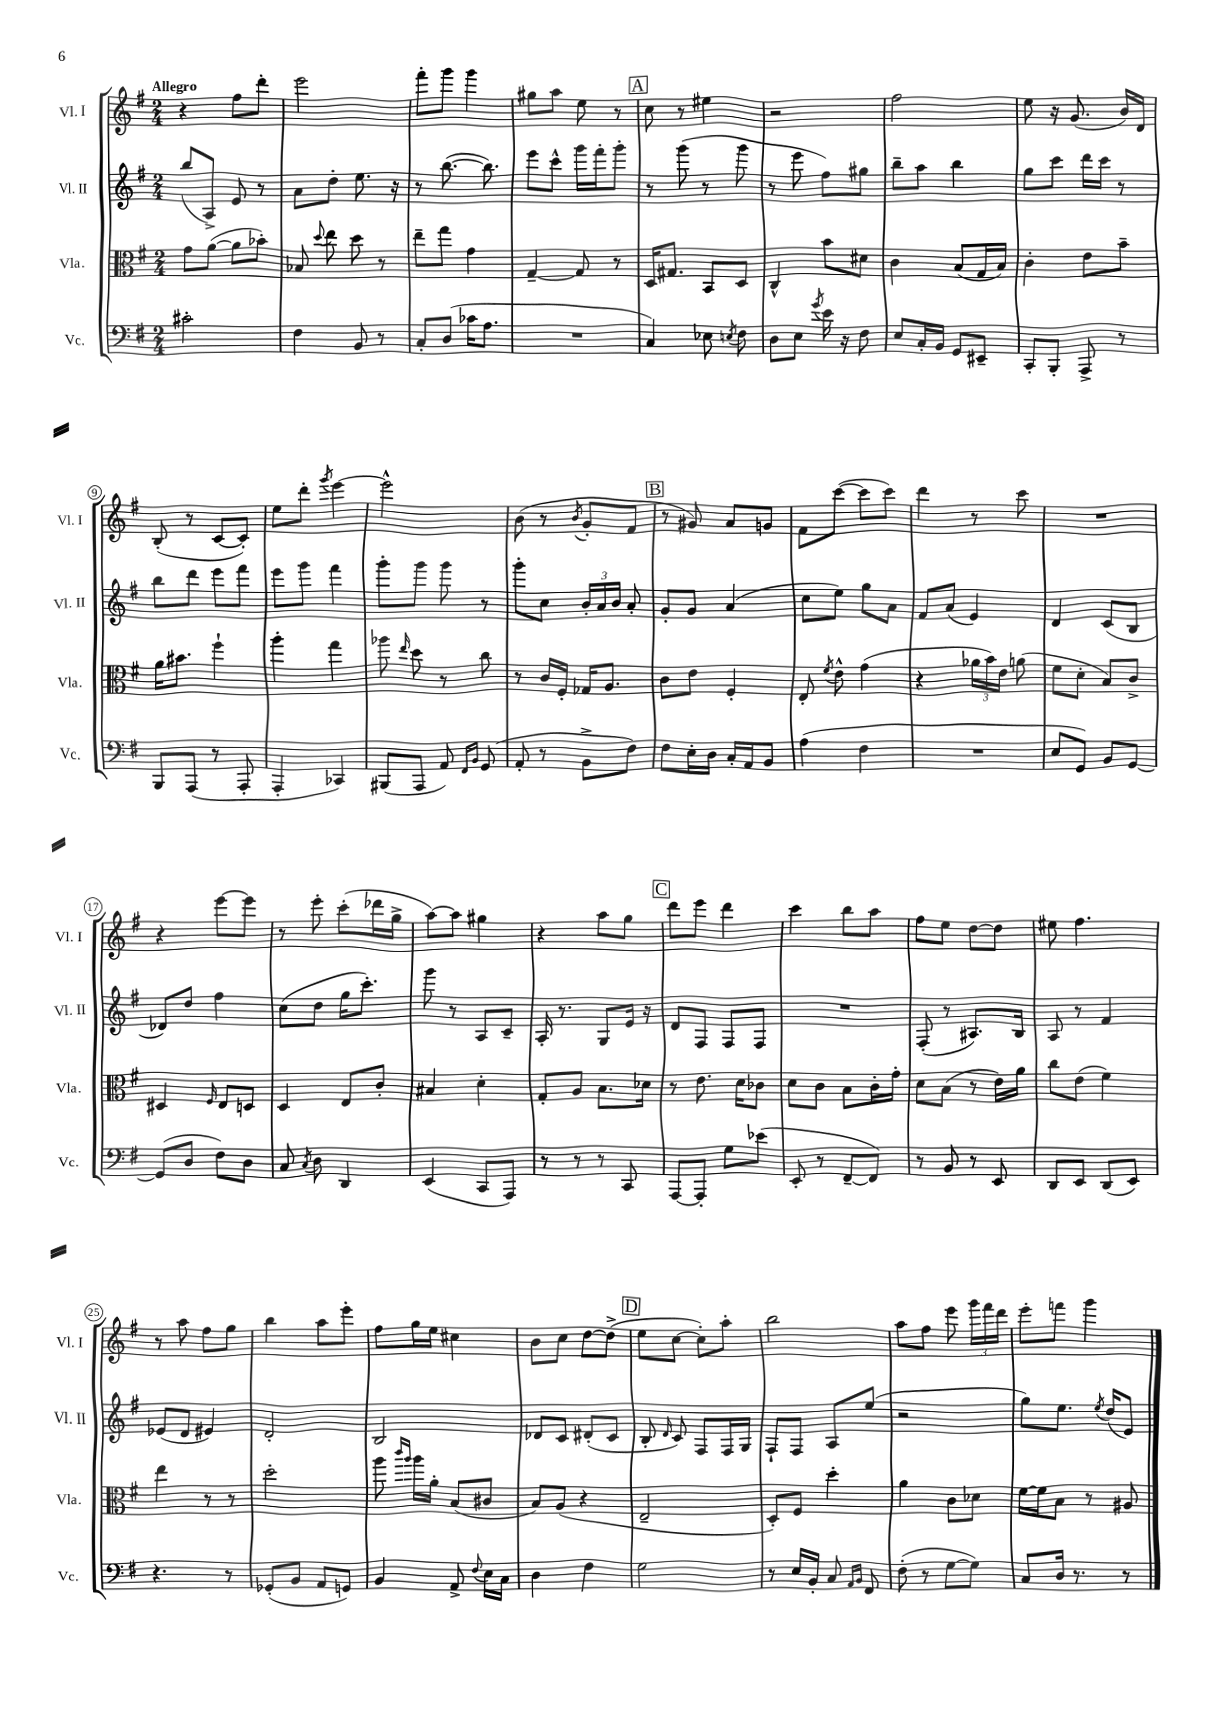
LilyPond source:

<<
\new StaffGroup <<
\new Staff = "s0" \with { instrumentName = "Vl. I" shortInstrumentName = "Vl. I" } {
    \clef treble \key g \major \numericTimeSignature \time 2/4 \tempo "Allegro"
    \autoBeamOff r4 fis''8[ d'''8]-. |
    e'''2 |
    fis'''8[-. g'''8] g'''4 |
    gis''8[ a''8] e''8 r8 |
    \mark \markup { \box "A" } c''8 r8 eis''4 |
    r2 |
    fis''2 |
    e''8 r16 g'8.( b'16[) d'16] |
    b8-.( r8 c'8[~ c'8]-.) |
    e''8[ d'''8]-. \acciaccatura { g'''8 } e'''4~ |
    e'''2-^ |
    b'8( r8 \acciaccatura { b'8 } g'8[-. fis'8] |
    \mark \markup { \box "B" } r8 gis'8) a'8[ g'8] |
    fis'8[ c'''8]~( c'''8[ c'''8]) |
    d'''4 r8 c'''8 |
    R2 |
    r4 e'''8[~ e'''8] |
    r8 e'''8-. c'''8[-.( des'''16 g''16]-> |
    a''8[~) a''8] gis''4 |
    r4 a''8[ g''8] |
    \mark \markup { \box "C" } d'''8[ e'''8] d'''4 |
    c'''4 b''8[ a''8] |
    fis''8[ e''8] d''8[~ d''8] |
    eis''8 fis''4. |
    r8 a''8 fis''8[ g''8] |
    b''4 a''8[ e'''8]-. |
    fis''8[ g''16 e''16] cis''4 |
    b'8[ c''8] d''8[~ d''8]->( |
    \mark \markup { \box "D" } e''8[ c''8]~ c''8[-.) a''8]-. |
    b''2 |
    a''8[ fis''8] e'''8 \tuplet 3/2 { g'''16[ fis'''16 d'''16] } |
    e'''8[-. f'''8] g'''4 \bar "|." |
}
\new Staff = "s1" \with { instrumentName = "Vl. II" shortInstrumentName = "Vl. II" } {
    \clef treble \key g \major \numericTimeSignature \time 2/4
    \autoBeamOff b''8[( a8]->) e'8 r8 |
    a'8[ d''8]-. e''8. r16 |
    r8 b''8.~( b''8.) |
    e'''8[ c'''8]-^ g'''16[ fis'''16-. g'''8]-. |
    \mark \markup { \box "A" } r8 g'''8( r8 g'''8 |
    r8 e'''8 fis''8[) gis''8] |
    b''8[-- a''8] b''4 |
    g''8[ c'''8] d'''16[ c'''16] r8 |
    b''8[ d'''8] e'''8[ fis'''8] |
    e'''8[ g'''8] fis'''4 |
    g'''8[-. g'''8] g'''8 r8 |
    g'''8[-. c''8] \tuplet 3/2 { b'16[-. a'16 b'16] } a'8-. |
    \mark \markup { \box "B" } g'8[-. g'8] a'4( |
    c''8[ e''8]) g''8[ a'8] |
    fis'8[ a'8]( e'4) |
    d'4 c'8[( b8] |
    des'8[) d''8] fis''4 |
    c''8[( d''8] g''16[ c'''8.]-.) |
    g'''8 r8 a8[ c'8]-- |
    a16-. r8. g8[ e'16] r16 |
    \mark \markup { \box "C" } d'8[ fis8] fis8[ fis8] |
    R2 |
    fis8-.( r8 ais8.[) b16] |
    a8 r8 fis'4 |
    ees'8[( d'8] eis'4) |
    d'2-. |
    b2 |
    des'8[ c'8] dis'8[-.( c'8] |
    \mark \markup { \box "D" } b8-. \grace { d'16 } c'8) fis8[ fis16 g16] |
    fis8[-! fis8] a8[ e''8]( |
    r2 |
    g''8[) e''8.] \acciaccatura { e''8 } d''16[( e'8]) \bar "|." |
}
\new Staff = "s2" \with { instrumentName = "Vla." shortInstrumentName = "Vla." } {
    \clef alto \key g \major \numericTimeSignature \time 2/4
    \autoBeamOff g'8[ a'8]~( a'8[ bes'8]-.) |
    bes8 \appoggiatura { d''8 } e''8 d''8 r8 |
    e''8[-- g''8] g'4 |
    g4~-- g8 r8 |
    \mark \markup { \box "A" } d16[ gis8.] b,8[ d8] |
    c4-^ b'8[ dis'8] |
    c'4 b8[( g16 b16]) |
    c'4-. e'8[ b'8]-- |
    a'16[ bis'8.] fis''4-! |
    a''4-. g''4 |
    aes''8 \grace { e''16 } d''8 r8 c''8 |
    r8 c'16[ fis16]-. ges16[ a8.] |
    \mark \markup { \box "B" } c'8[ e'8] fis4-. |
    e8-. \acciaccatura { fis'8 } e'8-^ g'4( |
    r4 \tuplet 3/2 { aes'16[ b'16) e'16] } a'8( |
    fis'8[ d'8]-. b8[) c'8]-> |
    dis4 \grace { fis16 } e8[ d8] |
    d4 e8[ c'8]-. |
    bis4 d'4-. |
    g8[-. a8] b8.[ des'16] |
    \mark \markup { \box "C" } r8 e'8. d'16[ ces'8] |
    d'8[ c'8] b8[ c'16-. g'16]-. |
    d'8[ b8]( r8 e'16[) a'16] |
    c''8[ e'8]( fis'4) |
    e''4 r8 r8 |
    d''2-. |
    a''8 \grace { c'''16[ a''16] } a''16[ a'16]-. b8[( cis'8] |
    b8[) a8]( r4 |
    \mark \markup { \box "D" } e2-- |
    d8[-.) fis8] d''4-. |
    a'4 c'8[ des'8] |
    fis'16[~ fis'16 b8] r8 ais8 \bar "|." |
}
\new Staff = "s3" \with { instrumentName = "Vc." shortInstrumentName = "Vc." } {
    \clef bass \key g \major \numericTimeSignature \time 2/4
    \autoBeamOff cis'2-. |
    fis4 b,8 r8 |
    c8[-. d8]( ces'16[ a8.] |
    R2 |
    \mark \markup { \box "A" } c4) ees8 \acciaccatura { e8 } fis8 |
    d8[ e8] \acciaccatura { g'8 } e'16 r16 fis8 |
    e8[ c16-. b,16] g,8[ eis,8]-- |
    c,8[-. b,,8]-. a,,8-> r8 |
    b,,8[ a,,8]( r8 a,,8-. |
    a,,4-. ces,4) |
    bis,,8[( a,,8] a,8) \grace { fis,16[ b,16] } g,8( |
    a,8-. r8 b,8[-> fis8]) |
    \mark \markup { \box "B" } fis8[ e16-. d16] c16[-. a,16 b,8] |
    a4( fis4 |
    R2 |
    e8[ g,8]) b,8[ g,8]~ |
    g,8[( d8] fis8[) d8] |
    c8 \acciaccatura { c8 } d8 d,4 |
    e,4( c,8[ a,,8]) |
    r8 r8 r8 c,8 |
    \mark \markup { \box "C" } a,,8[~ a,,8]-. g8[ ees'8]( |
    e,8-. r8 fis,8[~-- fis,8]) |
    r8 b,8 r8 e,8 |
    d,8[ e,8] d,8[( e,8]) |
    r4. r8 |
    ges,8[-.( b,8] a,8[ g,8]) |
    b,4 a,8-> \appoggiatura { fis8 } e16[ c16] |
    d4 fis4 |
    \mark \markup { \box "D" } g2 |
    r8 e16[ b,16]-. c8 \grace { a,16[ b,16] } fis,8 |
    fis8-.( r8 g8[~ g8]) |
    c8[ d16] r8. r8 \bar "|." |
}
>>
>>
\layout { \context { \Score \override BarNumber.stencil = #(make-stencil-circler 0.1 0.3 ly:text-interface::print) } }
